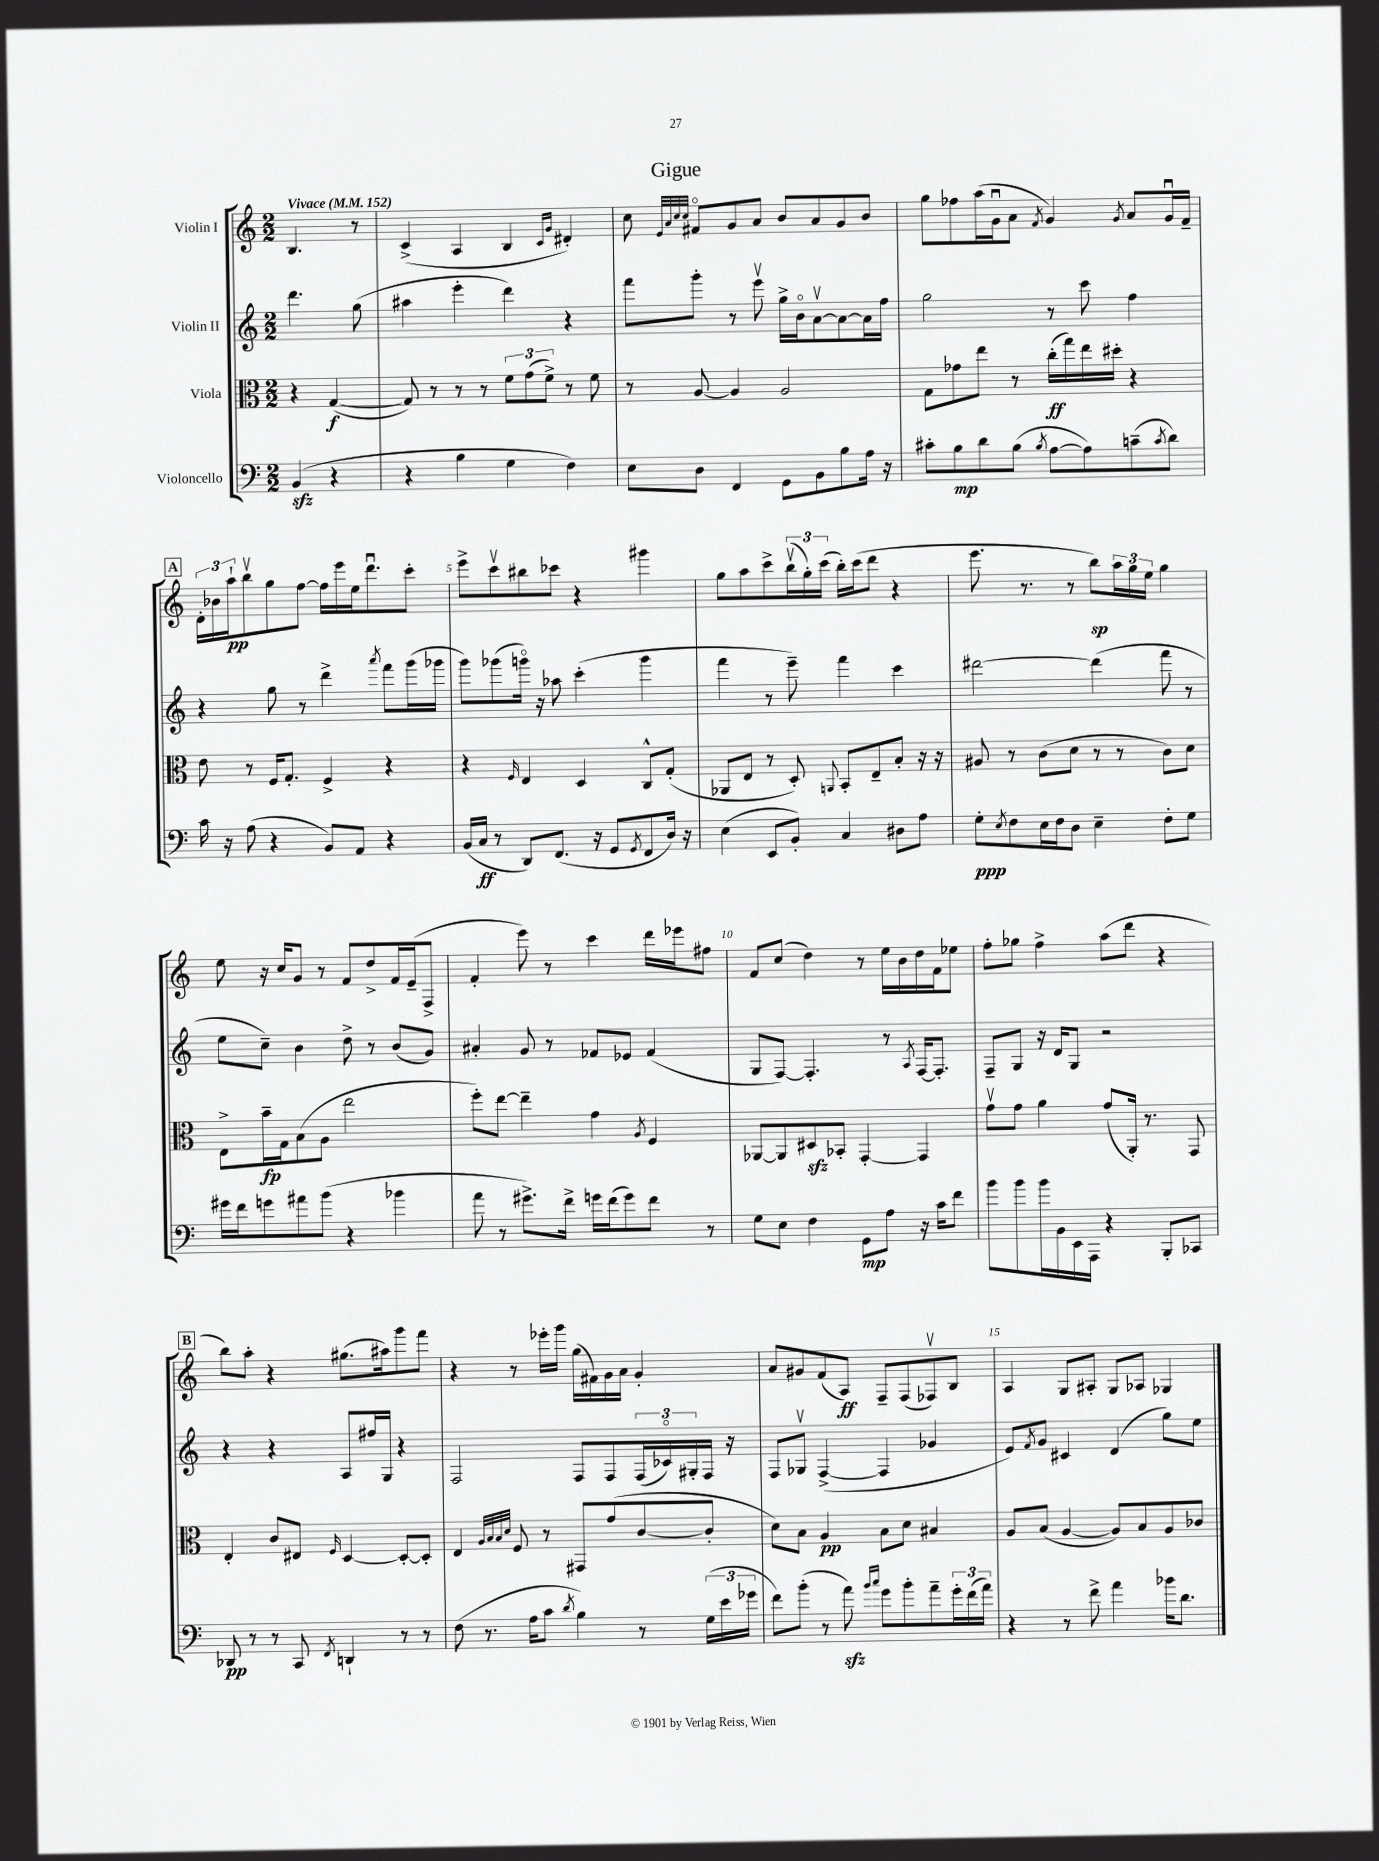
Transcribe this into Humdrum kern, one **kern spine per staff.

**kern	**dynam	**kern	**dynam	**kern	**kern	**dynam
*part4	*part4	*part3	*part3	*part2	*part1	*part1
*staff4	*staff4	*staff3	*staff3	*staff2	*staff1	*staff1
*I"Violoncello	*	*I"Viola	*	*I"Violin II	*I"Violin I	*
*clefF4	*	*clefC3	*	*clefG2	*clefG2	*
*k[]	*	*k[]	*	*k[]	*k[]	*
*M2/2	*	*M2/2	*	*M2/2	*M2/2	*
*MM152	*	*MM152	*	*MM152	*MM152	*
=	=	=	=	=	=	=
!	!	!	!	!	!LO:TX:a:B:t=Vivace	!
(4BBzz/	.	4r	.	4.ddd\	4.B/	.
4r	.	([4G/	f	.	.	.
.	.	.	.	(8gg\	8r	.
=1	=1	=1	=1	=1	=1	=1
4r	.	8G/])	.	4aa#X\	(4c^/	.
.	.	8r	.	.	.	.
4B\	.	8r	.	4eee'\	4A/	.
.	.	8r	.	.	.	.
4G\	.	12f\L	.	4ddd\)	4B/	.
.	.	(12g\	.	.	.	.
.	.	12f^\J)	.	.	.	.
.	.	.	.	.	16qqc/LL	.
.	.	.	.	.	16qqg/JJ	.
4F\)	.	8r	.	4r	4d#X'/)	.
.	.	8f\	.	.	.	.
=2	=2	=2	=2	=2	=2	=2
8E\L	.	8r	.	8fff\L	8cc\	.
.	.	.	.	.	32qqe/LLL	.
.	.	.	.	.	32qqa/	.
.	.	.	.	.	32qqcc/	.
.	.	.	.	.	32qqcc/JJJ	.
8D\J	.	[8A/	.	8ggg'\J	8f#X/L	.
4FF/	.	4A/]	.	8r	8g/	.
.	.	.	.	8eeev\	8a/J	.
8GG\L	.	2A/	.	16gg^\LL	8b/L	.
.	.	.	.	16b\J	.	.
8BB\	.	.	.	[8av\	8a/	.
8B\	.	.	.	8a\_	8g/	.
16A\Jk	.	.	.	16a\L]	8b/J	.
16r	.	.	.	16ff\JJ	.	.
=3	=3	=3	=3	=3	=3	=3
8c#X'\L	.	8G\L	.	2gg\	8gg\L	.
8B\	mp	8g-X\	.	.	8ff-X\	.
8d\	.	8ee\J	.	.	(16aa\L	.
.	.	.	.	.	16gu\J	.
(8B\J	.	8r	.	.	8a\J	.
8qB/	.	.	.	.	8qf/	.
[8A\L	.	(16cc'\LL	ff	8r	4g/)	.
.	.	16gg\)	.	.	.	.
8A\])	.	16ee\	.	8ccc\	.	.
.	.	16dd#X'\JJ	.	.	.	.
.	.	.	.	.	8qg/	.
(8cn~\	.	4r	.	4ff\	8a/L	.
8qc/	.	.	.	.	.	.
8d\J)	.	.	.	.	16gu/L	.
.	.	.	.	.	16f~/JJ	.
!!LO:LB:g=z
!!LO:REH:place=s1:t=A
=4	=4	=4	=4	=4	=4	=4
16c\	.	8e\	.	4r	24d'\LL	.
.	.	.	.	.	24b-X\	.
16r	.	.	.	.	.	.
.	.	.	.	.	24aa`\J	pp
(8A\	.	8r	.	.	8bbv\	.
4r	.	16F/KL	.	8gg\	8gg\	.
.	.	8.G'/J	.	.	.	.
.	.	.	.	8r	[8ff\J	.
8BB/L)	.	4F^/	.	4ddd^\	16ff\LL]	.
.	.	.	.	.	16eee\	.
8AA/J	.	.	.	.	16ee\J	.
.	.	.	.	.	8.dddu\	.
.	.	.	.	8qaaa/	.	.
4r	.	4r	.	8fff\L	.	.
.	.	.	.	(16ggg\L	8ccc'\J	.
.	.	.	.	16ggg-X\JJ	.	.
=5	=5	=5	=5	=5	=5	=5
(16BB/LL	.	4r	.	8ggg\L)	8eee^\L	.
16C/JJ	ff	.	.	.	.	.
8r	.	.	.	(8ggg-X\	8cccv\	.
.	.	16qqF/	.	.	.	.
8DD/L)	.	4E/	.	16gggn\Jk)	8bb#X\	.
.	.	.	.	16r	.	.
(8.FF/J	.	.	.	8aa-X\	8ccc-X\J	.
.	.	4D/	.	(4ccc'\	4r	.
16r	.	.	.	.	.	.
8GG/L	.	.	.	.	.	.
8qGG/	.	.	.	.	.	.
8FF/	.	8C^^/L	.	4ggg\	4ggg#X\	.
16D/Jk)	.	(8G'/J	.	.	.	.
16r	.	.	.	.	.	.
=6	=6	=6	=6	=6	=6	=6
(4E\	.	8AA-X/L	.	4fff\	8gg\L	.
.	.	8E/J	.	.	8aa\	.
8EE/L	.	8r	.	8r	8ccc^\	.
8BB'/J)	.	8D'/)	.	8eee~\)	(24bbv\L	.
.	.	.	.	.	24gg'\)	.
.	.	.	.	.	(24ccc\JJ	.
.	.	8qqAAn/	.	.	.	.
4C/	.	8BB'/L	.	4fff\	16bb'\LL)	.
.	.	.	.	.	(16ccc\J	.
.	.	8E~/	.	.	8ddd\J	.
8D#X\L	.	8B'/J	.	4ccc\	4r	.
8A\J	.	16r	.	.	.	.
.	.	16r	.	.	.	.
=7	=7	=7	=7	=7	=7	=7
8G'\L	ppp	8A#X/	.	[2ddd#X\	8.eee\	.
8qE/	.	.	.	.	.	.
8F\	.	8r	.	.	.	.
.	.	.	.	.	8.r	.
16E\L	.	(8c\L	.	.	.	.
16F\J	.	.	.	.	.	.
8D\J	.	8d\J	.	.	8r	.
4E~\	.	8r	.	(4ddd#\]	8bb\L)	sp
.	.	8r	.	.	24aa\L	.
.	.	.	.	.	24gg\	.
.	.	.	.	.	24ee\JJ	.
8F'\L	.	8c\L)	.	8fff\	4gg\	.
8G\J	.	8d\J	.	8r	.	.
!!LO:LB:g=z
=8	=8	=8	=8	=8	=8	=8
16g#X\LL	.	8E^\L	.	8ee\L	8ee\	.
16f\J	.	.	.	.	.	.
8gn\	.	16b~\L	fp	8cc~\J)	16r	.
.	.	16G\J	.	.	16cc/KL	.
8a#X\	.	(8B\	.	4b\	8g/J	.
(8b\J	.	8A\J	.	.	8r	.
4r	.	2ee\	.	8dd^\	8f/L	.
.	.	.	.	8r	8dd^/	.
4b-X\	.	.	.	(8b/L	16f/L	.
.	.	.	.	.	(16e~/J	.
.	.	.	.	8g/J)	8F^/J	.
=9	=9	=9	=9	=9	=9	=9
8a\	.	8ff'\L)	.	4a#X'/	4f'/	.
8r	.	[8ee\J	.	.	.	.
8.g#X^\L)	.	4ee~\]	.	8g/	8eee\)	.
.	.	.	.	8r	8r	.
16f^\Jk	.	.	.	.	.	.
16gn\LL	.	4g\	.	8f-X/L	4ccc\	.
(16f\J	.	.	.	.	.	.
8g\)	.	.	.	8e-X/J	.	.
.	.	8qA/	.	.	.	.
8f\J	.	4F/	.	(4f-/	16ddd\LL	.
.	.	.	.	.	16eee-X\J	.
8r	.	.	.	.	8ff#X\J	.
=10	=10	=10	=10	=10	=10	=10
8G\L	.	[8AA-X/L	.	8G/L	8f/L	.
8E\J	.	8AA-/]	.	[8F/J)	(8cc/J	.
4F\	.	8D#Xzz/	.	4.F'/]	4dd\)	.
.	.	8BB-X'/J	.	.	.	.
8GG\L	mp	[4GG'/	.	.	8r	.
8A\J	.	.	.	8r	16ee\LL	.
.	.	.	.	.	16b\	.
.	.	.	.	8qA/	.	.
16r	.	4GG/]	.	[16F/KL	16dd\	.
16c\KL	.	.	.	8.F'/J]	16f\J	.
8f\J	.	.	.	.	8ee-X\J	.
=11	=11	=11	=11	=11	=11	=11
8b\L	.	8gv\L	.	8F~/L	8ff'\L	.
8b\	.	8g\J	.	8G/J	8gg-X\J	.
16b\L	.	4a\	.	16r	4ff^\	.
16BB\	.	.	.	16d/KL	.	.
16EE\	.	.	.	8G/J	.	.
16AAA\JJ	.	.	.	.	.	.
4r	.	(8g/L	.	2r	(8aa\L	.
.	.	16AA'/Jk)	.	.	8ddd\J	.
.	.	8.r	.	.	.	.
8BBB'/L	.	.	.	.	4r	.
8CC-X/J	.	8GG/	.	.	.	.
!!LO:LB:g=z
!!LO:REH:place=s1:t=B
=12	=12	=12	=12	=12	=12	=12
8DD-X/	pp	4E'/	.	4r	8bb\L)	.
8r	.	.	.	.	8aa'\J	.
8r	.	8c/L	.	4r	4r	.
8CC/	.	8E#X/J	.	.	.	.
8qFF/	.	16qqF/	.	.	.	.
4DDn`/	.	[4D/	.	8A/L	(8.gg#X\L	.
.	.	.	.	16ff#X/L	.	.
.	.	.	.	16G/JJ	16aa#X\k)	.
8r	.	8D'/L_	.	4r	8ggg\	.
8r	.	8D'/J]	.	.	8fff\J	.
=13	=13	=13	=13	=13	=13	=13
(8F\	.	4E/	.	2F/	4r	.
8.r	.	.	.	.	.	.
.	.	32qqA/LLL	.	.	.	.
.	.	32qqB/	.	.	.	.
.	.	32qqB/	.	.	.	.
.	.	32qqd/JJJ	.	.	.	.
.	.	8F/	.	.	8r	.
16A\KL	.	.	.	.	.	.
8c\J	.	8r	.	.	16eee-X'\LL	.
.	.	.	.	.	16ggg\JJ	.
8qd/	.	.	.	.	.	.
4B\)	.	8GG#X/L	.	8F/L	(16gg\LL	.
.	.	.	.	.	16f#X\)	.
.	.	(8g/	.	8F/	16g\	.
.	.	.	.	.	16a\JJ	.
8r	.	[8c/	.	(24F/L	4g'/	.
.	.	.	.	24c-X/)	.	.
.	.	.	.	24G#X'/	.	.
(24G\LL	.	8c'/J]	.	16F/JJ	.	.
24e\	.	.	.	.	.	.
.	.	.	.	16r	.	.
24g-X\JJ	.	.	.	.	.	.
=14	=14	=14	=14	=14	=14	=14
8f\L)	.	8d\L)	.	8F/L	8a/L	.
(8b'\J	.	8B\J	.	8G-Xv/J	8g#X/	.
8r	.	4A/	pp	([4F^/	(8f/	.
8azz\)	.	.	.	.	8A/J)	ff
16qqb/LL	.	.	.	.	.	.
16qqcc/JJ	.	.	.	.	.	.
8g\L	.	8B\L	.	4F/]	8F~/L	.
8b'\	.	8d\J	.	.	(8F/	.
8a~\	.	4B#X/	.	4g-X/	8F-Xv/)	.
24g'\L	.	.	.	.	8B/J	.
(24f\	.	.	.	.	.	.
24a\JJ)	.	.	.	.	.	.
=15	=15	=15	=15	=15	=15	=15
4r	.	8A/L	.	8e/L)	4A/	.
.	.	.	.	8qf/	.	.
.	.	(8B/J	.	8g/J	.	.
8r	.	[4A/	.	4c#X/	8G/L	.
8f^\	.	.	.	.	8A#X'/J	.
4a\	.	8A/L])	.	(4d/	8G/L	.
.	.	8B/	.	.	8A-X/J	.
16b-X\KL	.	8A/	.	8gg\L)	4G-X/	.
8.d\J	.	.	.	.	.	.
.	.	8c-X/J	.	8ee\J	.	.
==	==	==	==	==	==	==
*-	*-	*-	*-	*-	*-	*-
